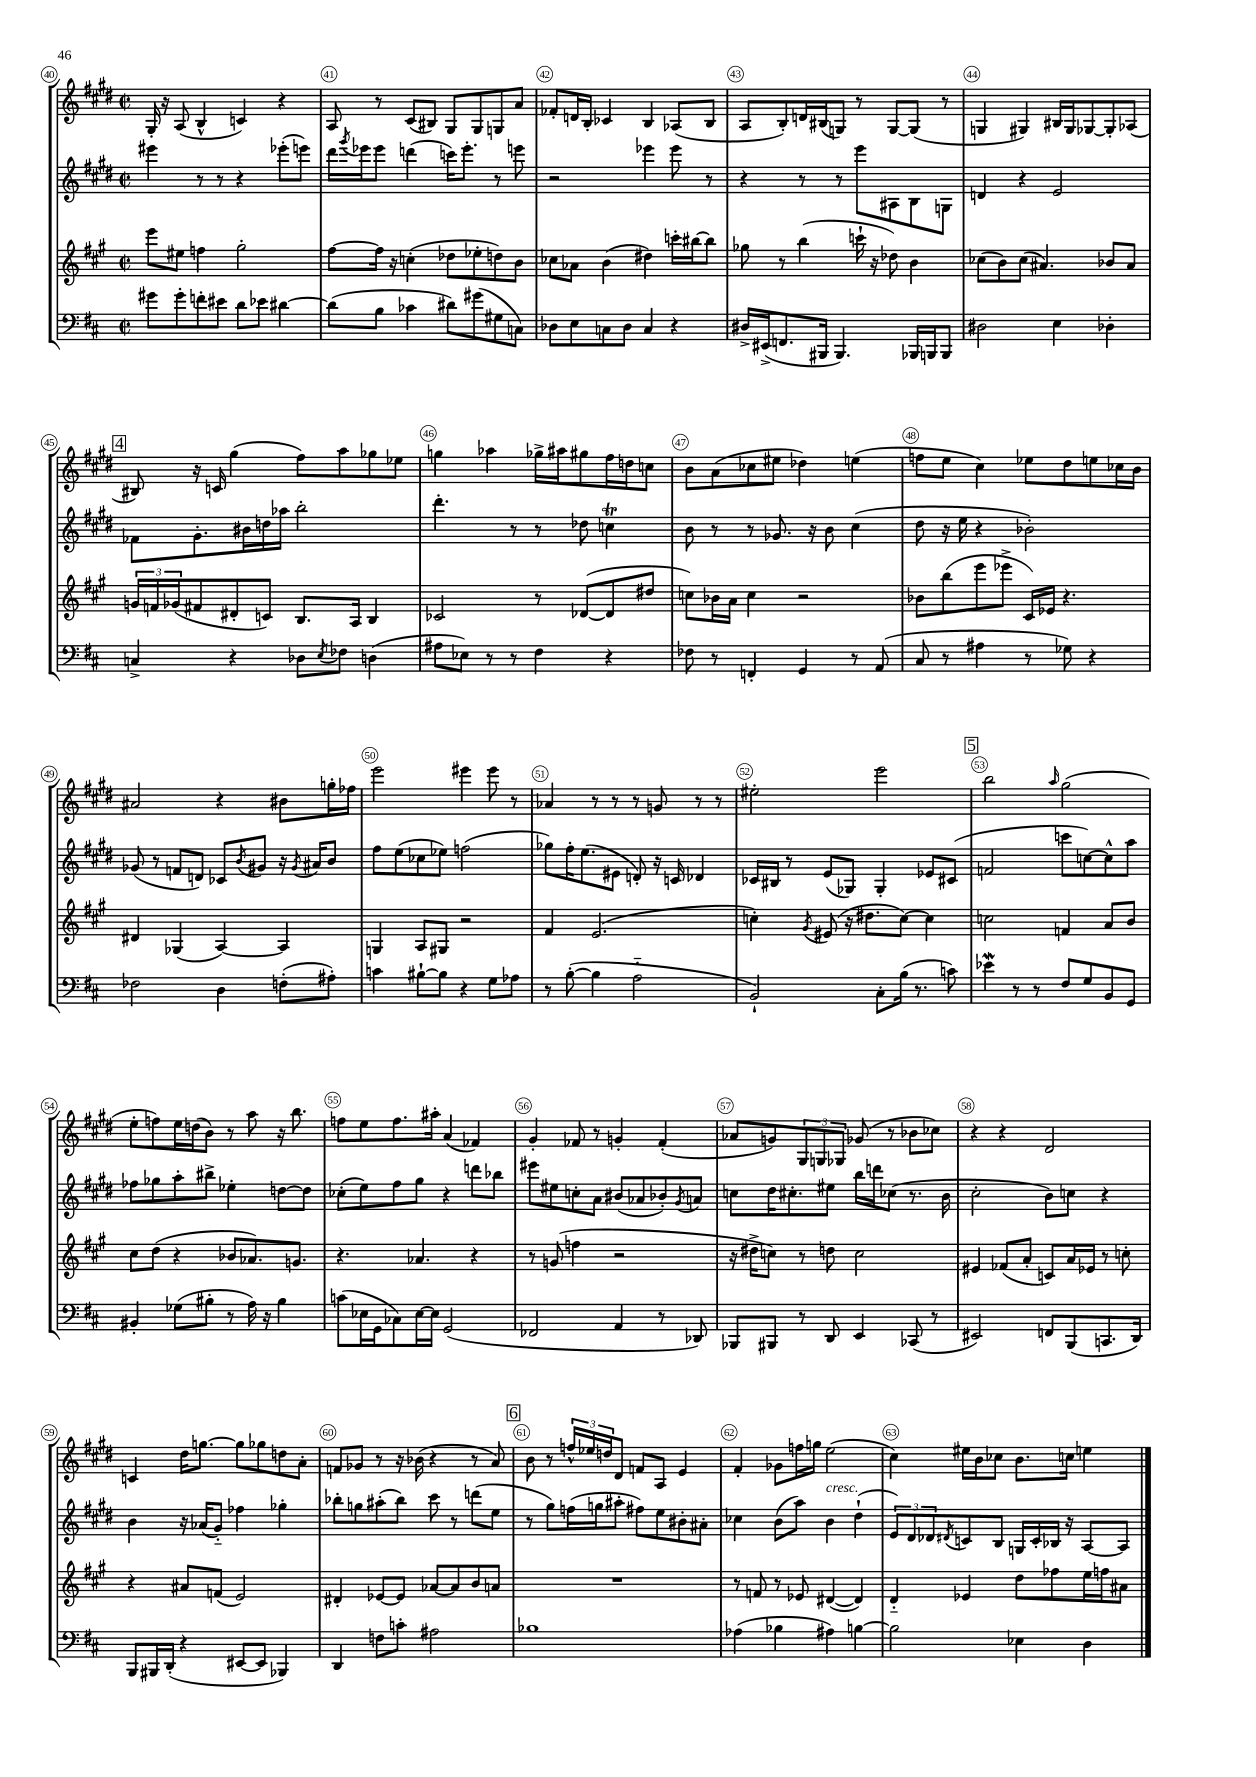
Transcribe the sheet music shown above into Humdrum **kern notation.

**kern	**kern	**kern	**kern
*staff4	*staff3	*staff2	*staff1
*clefF4	*clefG2	*clefG2	*clefG2
*k[f#c#]	*k[f#c#g#]	*k[f#c#g#d#]	*k[f#c#g#d#]
*M2/2	*M2/2	*M2/2	*M2/2
*met(c|)	*met(c|)	*met(c|)	*met(c|)
8g#\L	8eee\L	4eee#\	16G#'/
.	.	.	16r
8g#'\	8ee#\J	.	(8A/
8f'\	4ff\	8r	4B^^/
8e#\J	.	8r	.
8d\L	2gg#'\	4r	4c/)
8e-\J	.	.	.
[4d#\	.	(8eee-'\L	4r
.	.	8eee\J)	.
=	=	=	=
(8d#\]L	[8ff#\L	16ddd#\LL	8A/
.	.	8qggg#/	.
.	.	16eee-\J	.
8B\J	16ff#\]Jk	8eee-\J	8r
.	16r	.	.
4c-\	(4cc'\	(4ddd\	(8c#/L
.	.	.	8B#/J)
8d#\L)	8dd-\L	16ccc\LK)	8G#/L
.	.	8.eee-'\J	.
(8g#\	8ee-'\	.	8G#/
8G#\	8dd\)	8r	8G/
8C\J)	8b\J	8eee\	8a/J
=	=	=	=
8D-\L	8cc-\L	2r	8f-'/L
8E\	8a-\J	.	16d/L
.	.	.	16B'/JJ
8C\	(4b\	.	4c-/
8D-\J	.	.	.
4C/	4dd#\)	4eee-\	4B/
4r	16ccc'\LL	8eee-\	(8A-/L
.	[16bb#\J	.	.
.	8bb#\]J	8r	8B/J
=	=	=	=
16D#^/LL	8gg-\	4r	8A/L
(16EE#^/J	.	.	.
8.FF/	8r	.	8B'/)
.	(4bb\	8r	16d/L
16BBB#/Jk	.	.	(16B#/J
4.BBB#/)	.	8r	8G/J)
.	16ccc`\	8eee\L	8r
.	16r	.	.
.	8dd-\)	8A#\	[8G/L
16BBB-/LL	4b\	8B\	(8G/]J
16BBB/J	.	.	.
8BBB/J	.	8G\J	8r
=	=	=	=
2D#\	(8cc-\L	4d/	4G/
.	8b\)	.	.
.	(8cc-\J	4r	4G#/)
.	4.a#/)	.	.
4E\	.	2e/	16B#/LL
.	.	.	16G#/J
.	.	.	[8G-/
4D-'\	8b-/L	.	8G-'/]
.	8a#/J	.	(8A-/J
=	=	=	=
4C^/	24g/LL	8f-\L	8B#/)
.	24f/	.	.
.	(24g-/J	.	.
.	8f#/	8.g#'\	16r
.	.	.	16c/
4r	8d#'/	.	(4gg#\
.	.	16b#\L	.
.	8c/J)	16dd\	.
.	.	16aa-\JJ	.
8D-\L	8.B/L	2bb'\	8ff#\L)
8qE/	.	.	.
8F-\J	.	.	8aa\
.	16A/Jk	.	.
(4D\	4B/	.	8gg-\
.	.	.	8ee-\J
=	=	=	=
8A#\L	2c-/	4.ddd#'\	4gg\
8E-\J)	.	.	.
8r	.	.	4aa-\
8r	.	8r	.
4F#\	8r	8r	16gg-^\LL
.	.	.	16aa#\J
.	([8d-/L	8dd-\	8gg#\
4r	8d-/]	4cc\	16ff#\L
.	.	.	16dd\J
.	8dd#/J	.	8cc\J
=	=	=	=
8F-\	8cc\L)	8b\	8b\L
8r	16b-\L	8r	(8a\
.	16a\JJ	.	.
4FF'/	4cc\	8r	8cc-\
.	.	8.g-/	8ee#\J
4GG/	2r	.	4dd-\)
.	.	16r	.
.	.	8b\	.
8r	.	(4cc#\	(4ee\
(8AA/	.	.	.
=	=	=	=
8C#/	8b-\L	8dd#\	8ff\L
8r	(8bb\	16r	8ee\J
.	.	16ee\	.
4A#\	8eee\	4r	4cc#\)
.	8eee-^\J	.	.
8r	16c#/LL)	2b-'\)	8ee-\L
.	16e-/JJ	.	.
8G-\)	4.r	.	8dd#\
4r	.	.	8ee\
.	.	.	16cc-\L
.	.	.	16b\JJ
=	=	=	=
2F-\	4d#/	(8g-/	2a#/
.	.	8r	.
.	(4G-/	8f/L	.
.	.	8d/J)	.
4D\	[4A/)	8c-/L	4r
.	.	8qb/	.
.	.	8g#/J	.
(8F'\L	4A/]	16r	8b#\L
.	.	8qg#/	.
.	.	16a#/LK	.
8A#'\J)	.	8b/J	16gg'\L
.	.	.	16ff-\JJ
=	=	=	=
4c\	4G/	8ff#\L	2eee\
.	.	(8ee\	.
[8B#`\L	8A/L	8cc-\	.
8B#\]J	8G#/J	8ee-\J)	.
4r	2r	(2ff\	4eee#\
8G\L	.	.	8eee#\
8A-\J	.	.	8r
=	=	=	=
8r	4f#/	8gg-\L)	4a-/
([8B'\	.	16ff#'\K	.
.	.	(8.ee\	.
4B\]	(2.e/	.	8r
.	.	8e#\J	8r
2A'~\	.	8d'/)	8r
.	.	16r	8g/
.	.	16c/	.
.	.	4d-/	8r
.	.	.	8r
=	=	=	=
2BB`/)	4cc'\)	16c-/LL	2ee#'\
.	.	16B#/JJ	.
.	.	8r	.
.	8qg#/	.	.
.	(8e#/	(8e/L	.
.	16r	8G-/J)	.
.	8.dd#\L	.	.
8C#'\L	.	4G-'/	2eee\
(16B\Jk	[8cc\J)	.	.
8.r	.	.	.
.	4cc\]	8e-/L	.
8c\)	.	(8c#/J	.
=	=	=	=
4e-\	2cc\	2f/	2bb\
8r	.	.	.
8r	.	.	.
.	.	.	16qqaa/
8F#/L	4f/	8ccc\L	(2gg#\
8G/	.	[8cc\)	.
8BB/	8a/L	8cc^^\]	.
8GG/J	8b/J	8aa\J	.
=	=	=	=
4BB#'/	8cc#\L	8ff-\L	8ee'\L
.	(8dd\J	8gg-\	8ff\)
(8G-\L	4r	8aa'\	16ee\L
.	.	.	(16dd\J
8B#'\J	.	8bb#^\J	8b\J)
8r	8b-/L	4ee-'\	8r
16A\)	8.a-/)	.	8aa\
16r	.	.	.
4B#\	.	[8dd\L	16r
.	8.g/J	.	8.bb\
.	.	8dd\]J	.
=	=	=	=
(8c\L	4.r	(8cc-'\L	8ff\L
16E-\L	.	8ee\)	8ee\
16GG\J	.	.	.
8C-\)	.	8ff#\	8.ff\
[16E-\L	4.a-/	8gg#\J	.
16E-\]JJ	.	.	16aa#'\Jk
(2GG/	.	4r	(4a/
.	4r	8ddd\L	4f-/)
.	.	8bb-\J	.
=	=	=	=
2FF-/	8r	8eee#\L	4g#'/
.	(8g/	8ee#\	.
.	4ff\	8cc'\	8f-/
.	.	8a\J	8r
4AA/	2r	(8b#/L	4g'/
.	.	8a-/	.
8r	.	8b-'/)	(4f-'/
.	.	8qg#/	.
8DD-/)	.	8a/J	.
=	=	=	=
8BBB-/L	16r	8cc\L	8a-/L
.	16dd#^\LK	.	.
8BBB#/J	8cc\J)	16dd#\K	8g/)
.	.	8.cc#'\	.
8r	8r	.	12G#/
.	.	.	12G/
8DD/	8dd\	8ee#\J	.
.	.	.	12G-/J
4EE/	2cc\	16bb\LL	(8g-/
.	.	16ddd\J	.
.	.	(8cc-\J	8r
(8CC-/	.	8.r	8b-\L
8r	.	.	8cc-\J)
.	.	16b\	.
=	=	=	=
2EE#/)	4e#/	2cc#'\	4r
.	(8f-/L	.	4r
.	8a'/J	.	.
8FF/L	8c/L)	8b\L)	2d#/
(8BBB/	16a/L	8cc\J	.
.	16e-/JJ	.	.
8.CC/	8r	4r	.
.	8cc'\	.	.
16DD/Jk)	.	.	.
=	=	=	=
8BBB/L	4r	4b\	4c/
16BBB#/L	.	.	.
(16DD'/JJ	.	.	.
4r	8a#/L	16r	16dd#\LK
.	.	(16a-/LK	[8.gg\J
.	(8f/J	8g#'~/J)	.
[8EE#/L	2e/)	4ff-\	8gg\]L
8EE#/]J	.	.	8gg-\
4BBB-/)	.	4gg-'\	8dd\
.	.	.	8a'\J
=	=	=	=
4DD/	4d#'/	8bb-'\L	8f/L
.	.	8gg\	8g-/J
8F\L	[8e-/L	(8aa#'\	8r
8c'\J	8e-/]J	8bb-\J)	16r
.	.	.	(16b-\
2A#\	[8a-/L	8ccc#\	4r
.	8a-/]	8r	.
.	8b/	(8ddd\L	8r
.	8a/J	8ee\J	8a/)
=	=	=	=
1B-	1r	8r	8b\
.	.	8gg#\L)	8r
.	.	(16ff\L	24ff^^/LL
.	.	.	24ee-/
.	.	16gg\J	.
.	.	.	24dd/J
.	.	8aa#'\J	8d#/J
.	.	8ff#\L)	8f/L
.	.	8ee\	8A/J
.	.	8b#'\	4e/
.	.	8a#'\J	.
=	=	=	=
(4A-\	8r	4cc-\	4f#'/
.	8f/	.	.
4B-\	8r	(8b\L	8g-\L
.	8e-/	8aa\J)	16ff\L
.	.	.	16gg\JJ
4A#\)	([4d#/	4b\	(2ee\
[4B\	4d#/])	(4dd#`\	.
=	=	=	=
2B\]	4d'~/	12e/L)	4cc#\)
.	.	12d#/	.
.	.	12d-/	.
.	.	8qd#/	.
.	4e-/	8c/	16ee#\LL
.	.	.	16b\J
.	.	8B/J	8cc-\J
4E-\	8dd\L	16G/LL	8.b\L
.	.	16c'/	.
.	8ff-\	16B-/JJ	.
.	.	16r	16cc\Jk
4D\	16ee\L	[8A/L	4ee\
.	16ff\J	.	.
.	8a#\J	8A/]J	.
==	==	==	==
*-	*-	*-	*-
